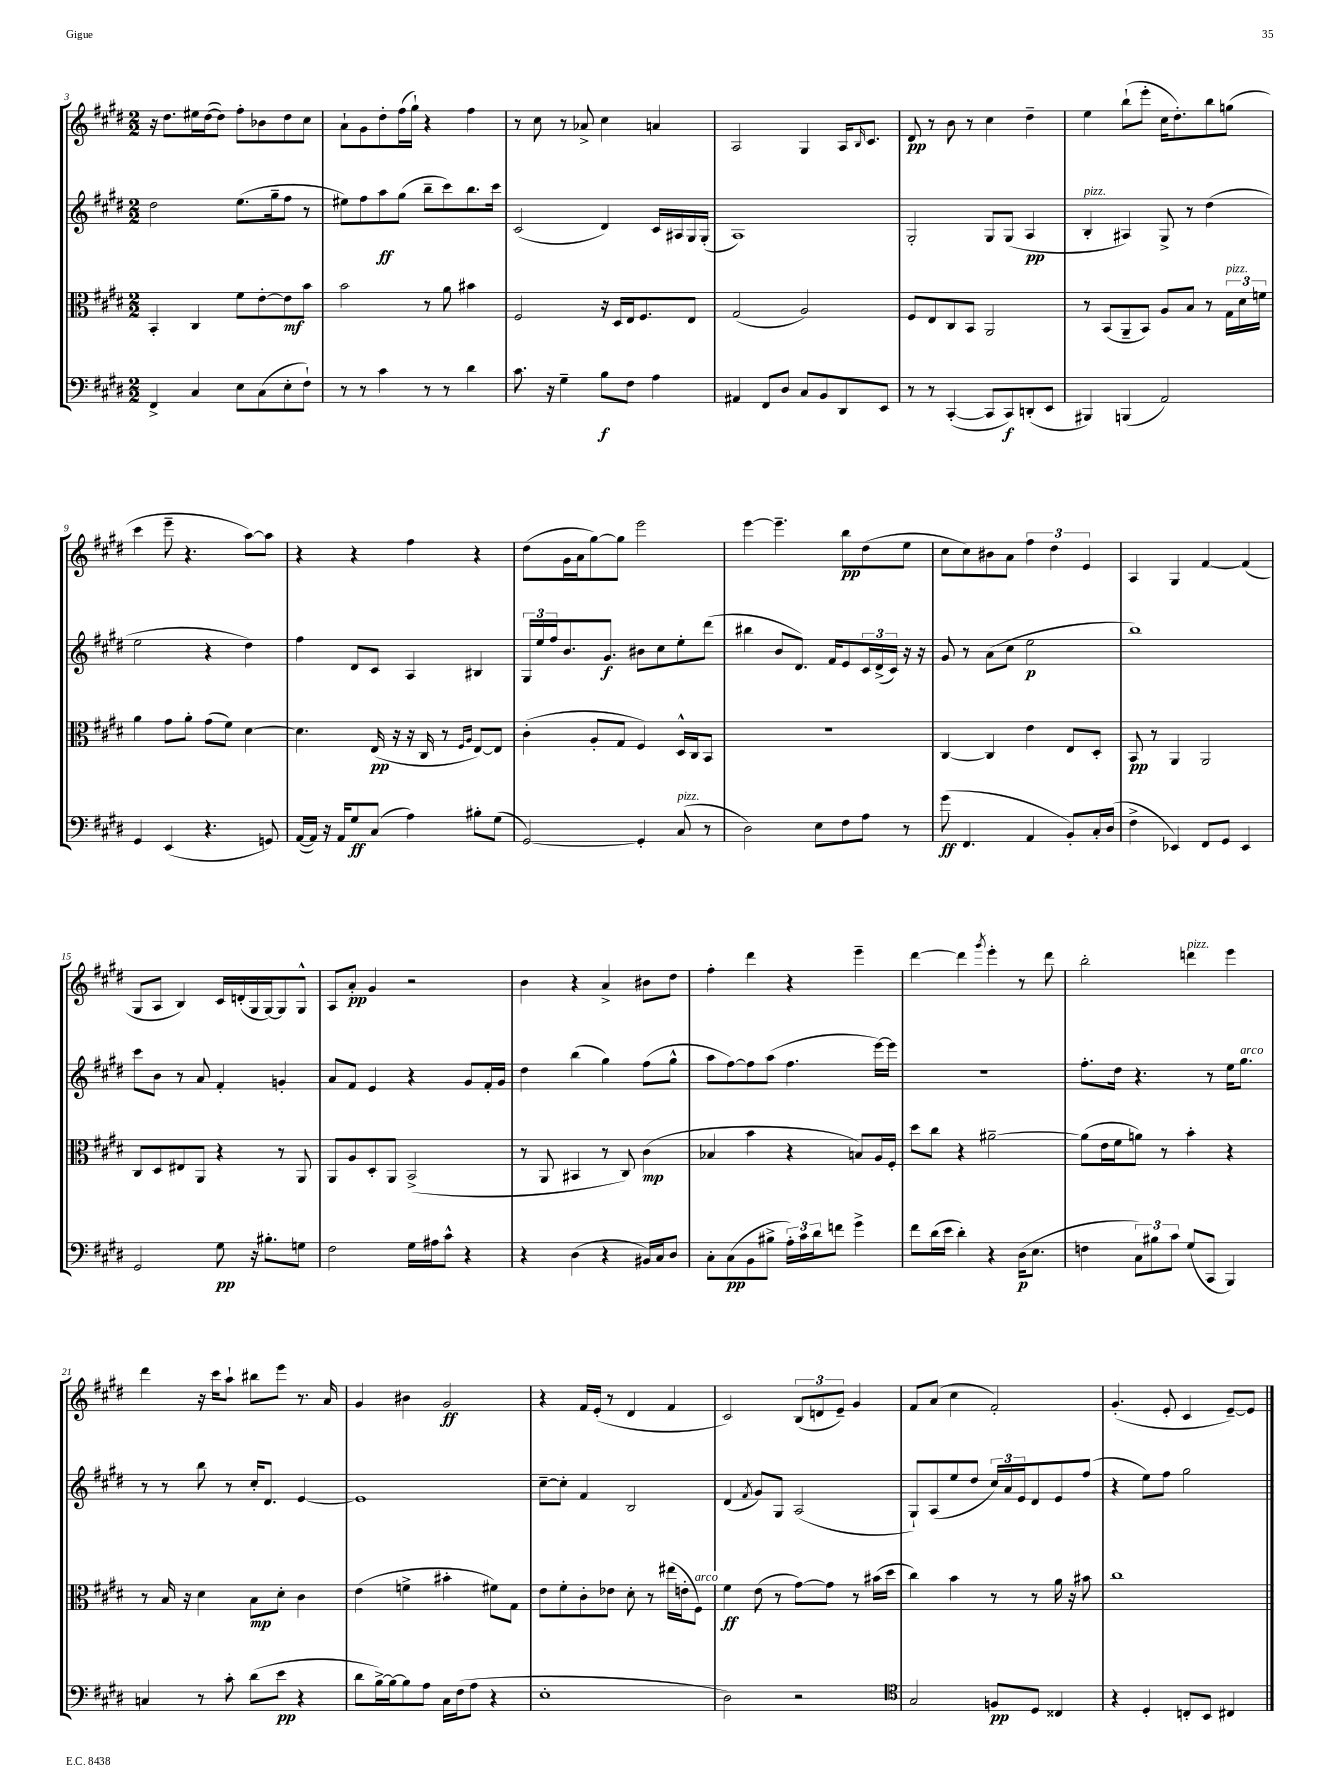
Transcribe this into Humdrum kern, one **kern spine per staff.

**kern	**kern	**kern	**kern
*staff4	*staff3	*staff2	*staff1
*clefF4	*clefC3	*clefG2	*clefG2
*k[f#c#g#d#]	*k[f#c#g#d#]	*k[f#c#g#d#]	*k[f#c#g#d#]
*M2/2	*M2/2	*M2/2	*M2/2
4FF#^	4BB'	2dd#	16r
.	.	.	8.dd#
4C#	4C#	.	16ee#
.	.	.	([16dd#
.	.	.	8dd#])
8E	8f#	(8.ee	8ff#'
(8C#	[8e'	.	8b-
.	.	16gg#~	.
8E'	8e]	8ff#	8dd#
8F#`)	8b	8r	8cc#
=	=	=	=
8r	2b	8ee#)	8a`
8r	.	8ff#	8g#
4c#	.	8aa	8dd#'
.	.	(8gg#	(16ff#
.	.	.	16gg#`)
8r	8r	8bb~	4r
8r	8a	8ccc#)	.
4d#	4b#	8.bb	4ff#
.	.	16ccc#	.
=	=	=	=
8.c#	2F#	(2c#	8r
.	.	.	8cc#
16r	.	.	.
4G#~	.	.	8r
.	.	.	8a-^
8B	16r	4d#)	4cc#
.	16D#	.	.
8F#	16E	.	.
.	8.F#	.	.
4A	.	16c#	4a
.	.	16A#	.
.	8E	16G#	.
.	.	(16G#'	.
=	=	=	=
4AA#	(2G#	1A)	2A
8FF#	.	.	.
8D#	.	.	.
8C#	2A)	.	4G#
8BB	.	.	.
8DD#	.	.	16A
.	.	.	16qqB
.	.	.	8.c#
8EE	.	.	.
=	=	=	=
8r	8F#	2G#'	8d#
8r	8E	.	8r
([4CC#'	8C#	.	8b
.	8BB	.	8r
8CC#]	2AA	8G#	4cc#
8CC#)	.	(8G#	.
(8DD'	.	4A	4dd#~
8EE	.	.	.
=	=	=	=
4BBB#)	8r	4B'	4ee
.	(8BB	.	.
(4BBB	8AA~	4A#)	(8bb`
.	8BB)	.	8eee'
2AA)	8A	8G#^	16cc#
.	.	.	8.dd#')
.	8B	8r	.
.	8r	(4dd#	8bb
.	24G#	.	(8gg
.	24d#	.	.
.	24f	.	.
=	=	=	=
4GG#	4a	2ee	4ccc#
(4EE	8g#	.	8eee~
.	8a'	.	4.r
4.r	(8g#	4r	.
.	8f#)	.	.
.	[4d#	4dd#)	[8aa)
8GG)	.	.	8aa]
=	=	=	=
([16AA	4.d#]	4ff#	4r
16AA])	.	.	.
16r	.	.	.
16AA	.	.	.
8G#	.	8d#	4r
(8C#	(16E	8c#	.
.	16r	.	.
4A)	16r	4A	4ff#
.	16C#	.	.
.	8r	.	.
.	16qqF#	.	.
.	16qqA	.	.
8B#'	[8E)	4B#	4r
(8G#	8E]	.	.
=	=	=	=
[2GG#)	(4c#'	24G#	(8dd#
.	.	24ee	.
.	.	24ff#	.
.	.	8.b	16g#
.	.	.	16a
.	8A'	.	[8gg#)
.	.	8.g#	.
.	8G#	.	8gg#]
4GG#']	4F#)	8b#	2eee
.	.	8cc#	.
(8C#	16D#^^	8ee'	.
.	16C#	.	.
8r	8BB	(8ddd#	.
=	=	=	=
2D#)	1r	4bb#	[4eee
.	.	8b	4.eee~]
.	.	8.d#)	.
8E	.	.	.
.	.	16f#	.
8F#	.	8e	8bb
8A	.	24c#	(8dd#
.	.	(24d#^	.
.	.	24c#)	.
8r	.	16r	8ee
.	.	16r	.
=	=	=	=
(8g#	[4C#	8g#	8cc#
4.FF#	.	8r	8cc#)
.	4C#]	(8a	8b#
.	.	8cc#	8a
4AA	4e	2ee	6ff#
.	.	.	6dd#
8BB')	8E	.	.
.	.	.	6e
16C#'	8D#'	.	.
(16D#	.	.	.
=	=	=	=
4F#^	8BB	1bb)	4A
.	8r	.	.
4EE-)	4AA	.	4G#
8FF#	2AA	.	[4f#
8GG#	.	.	.
4EE-	.	.	(4f#]
=	=	=	=
2GG#	8C#	8ccc#	8G#
.	8D#	8b	8A
.	8E#	8r	4B)
.	8AA	8a	.
8G#	4r	4f#'	16c#
.	.	.	(16d'
16r	.	.	16G#
8.B#'	.	.	[16G#)
.	8r	4g'	8G#]
8G	8AA	.	8G#^^
=	=	=	=
2F#	8AA	8a	8A
.	8A	8f#	8a'
.	8D#'	4e	4g#
.	8AA	.	.
16G#	(2BB^	4r	2r
16A#	.	.	.
8c#^^	.	.	.
4r	.	8g#	.
.	.	16f#'	.
.	.	16g#	.
=	=	=	=
4r	8r	4dd#	4b
.	8AA	.	.
(4D#	4BB#	(4bb	4r
4r	8r	4gg#)	4a^
.	8C#)	.	.
16BB#)	(4c#	(8ff#	8b#
16C#	.	.	.
8D#	.	8gg#^^	8dd#
=	=	=	=
8C#'	4B-	8aa	4ff#'
(8C#	.	[8ff#)	.
8BB	4b	8ff#]	4ddd#
8B#^	.	(8aa	.
24A')	4r	4.ff#	4r
24c#	.	.	.
24d#	.	.	.
8f	.	.	.
4g#^	8B)	.	4eee~
.	16A	[16eee)	.
.	16F#'	16eee]	.
=	=	=	=
8f#	8dd#	1r	[4ddd#
(16d#	8cc#	.	.
16e	.	.	.
4d#')	4r	.	4ddd#]
.	.	.	8qggg#
4r	[2a#~	.	4eee'
(16D#	.	.	8r
8.E	.	.	.
.	.	.	8ddd#
=	=	=	=
4F	(8a#]	8.ff#'	2bb'
.	16e	.	.
.	16f#	16dd#	.
12C#)	8a)	4.r	.
12B#	.	.	.
.	8r	.	.
12c#	.	.	.
(8G#	4b'	.	4ddd
8CC#	.	8r	.
4BBB)	4r	16ee	4eee
.	.	8.gg#	.
=	=	=	=
4C	8r	8r	4ddd#
.	16B	8r	.
.	16r	.	.
8r	4d#	8bb	16r
.	.	.	16ccc#
8c#'	.	8r	8aa`
(8d#	8B	16cc#'	8bb#
.	.	8.d#	.
8e	8d#'	.	8eee
4r	4c#	[4e	8.r
.	.	.	16a
=	=	=	=
8d#	(4e	1e]	4g#
[16B^)	.	.	.
16B_	.	.	.
8B]	4f^	.	4b#
8A	.	.	.
16C#	4b#'	.	2g#
(16F#	.	.	.
8A	.	.	.
4r	8f#)	.	.
.	8G#	.	.
=	=	=	=
1E'	8e	[8cc#~	4r
.	8f#'	8cc#']	.
.	8c#'	4f#	16f#
.	.	.	(16e'
.	8e-	.	8r
.	8d#'	2B	4d#
.	8r	.	.
.	(16ee#	.	4f#
.	16e'	.	.
.	8F#)	.	.
=	=	=	=
2D#)	4f#	(4d#	2c#)
.	.	8qf#	.
.	(8e	8g#)	.
.	8r	8G#	.
2r	[8g#)	(2A	(12B
.	.	.	12d
.	8g#]	.	.
.	.	.	12e~)
.	8r	.	4g#
.	(16b#	.	.
.	16dd#	.	.
=	=	=	=
*clefC4	*	*	*
2G#	4cc#)	8G#`)	8f#
.	.	(8A	(8a
.	4b	8ee	4cc#
.	.	8dd#	.
8F	8r	24cc#)	2f#')
.	.	24a	.
.	.	24e	.
8D#	8r	8d#	.
4C##	16a	8e	.
.	16r	.	.
.	8b#	(8ff#	.
=	=	=	=
4r	1cc#	4r	(4.g#'
4D#'	.	8ee)	.
.	.	8ff#	8e'
8C'	.	2gg#	4c#
8BB	.	.	.
4C#	.	.	[8e~)
.	.	.	8e]
==	==	==	==
*-	*-	*-	*-
